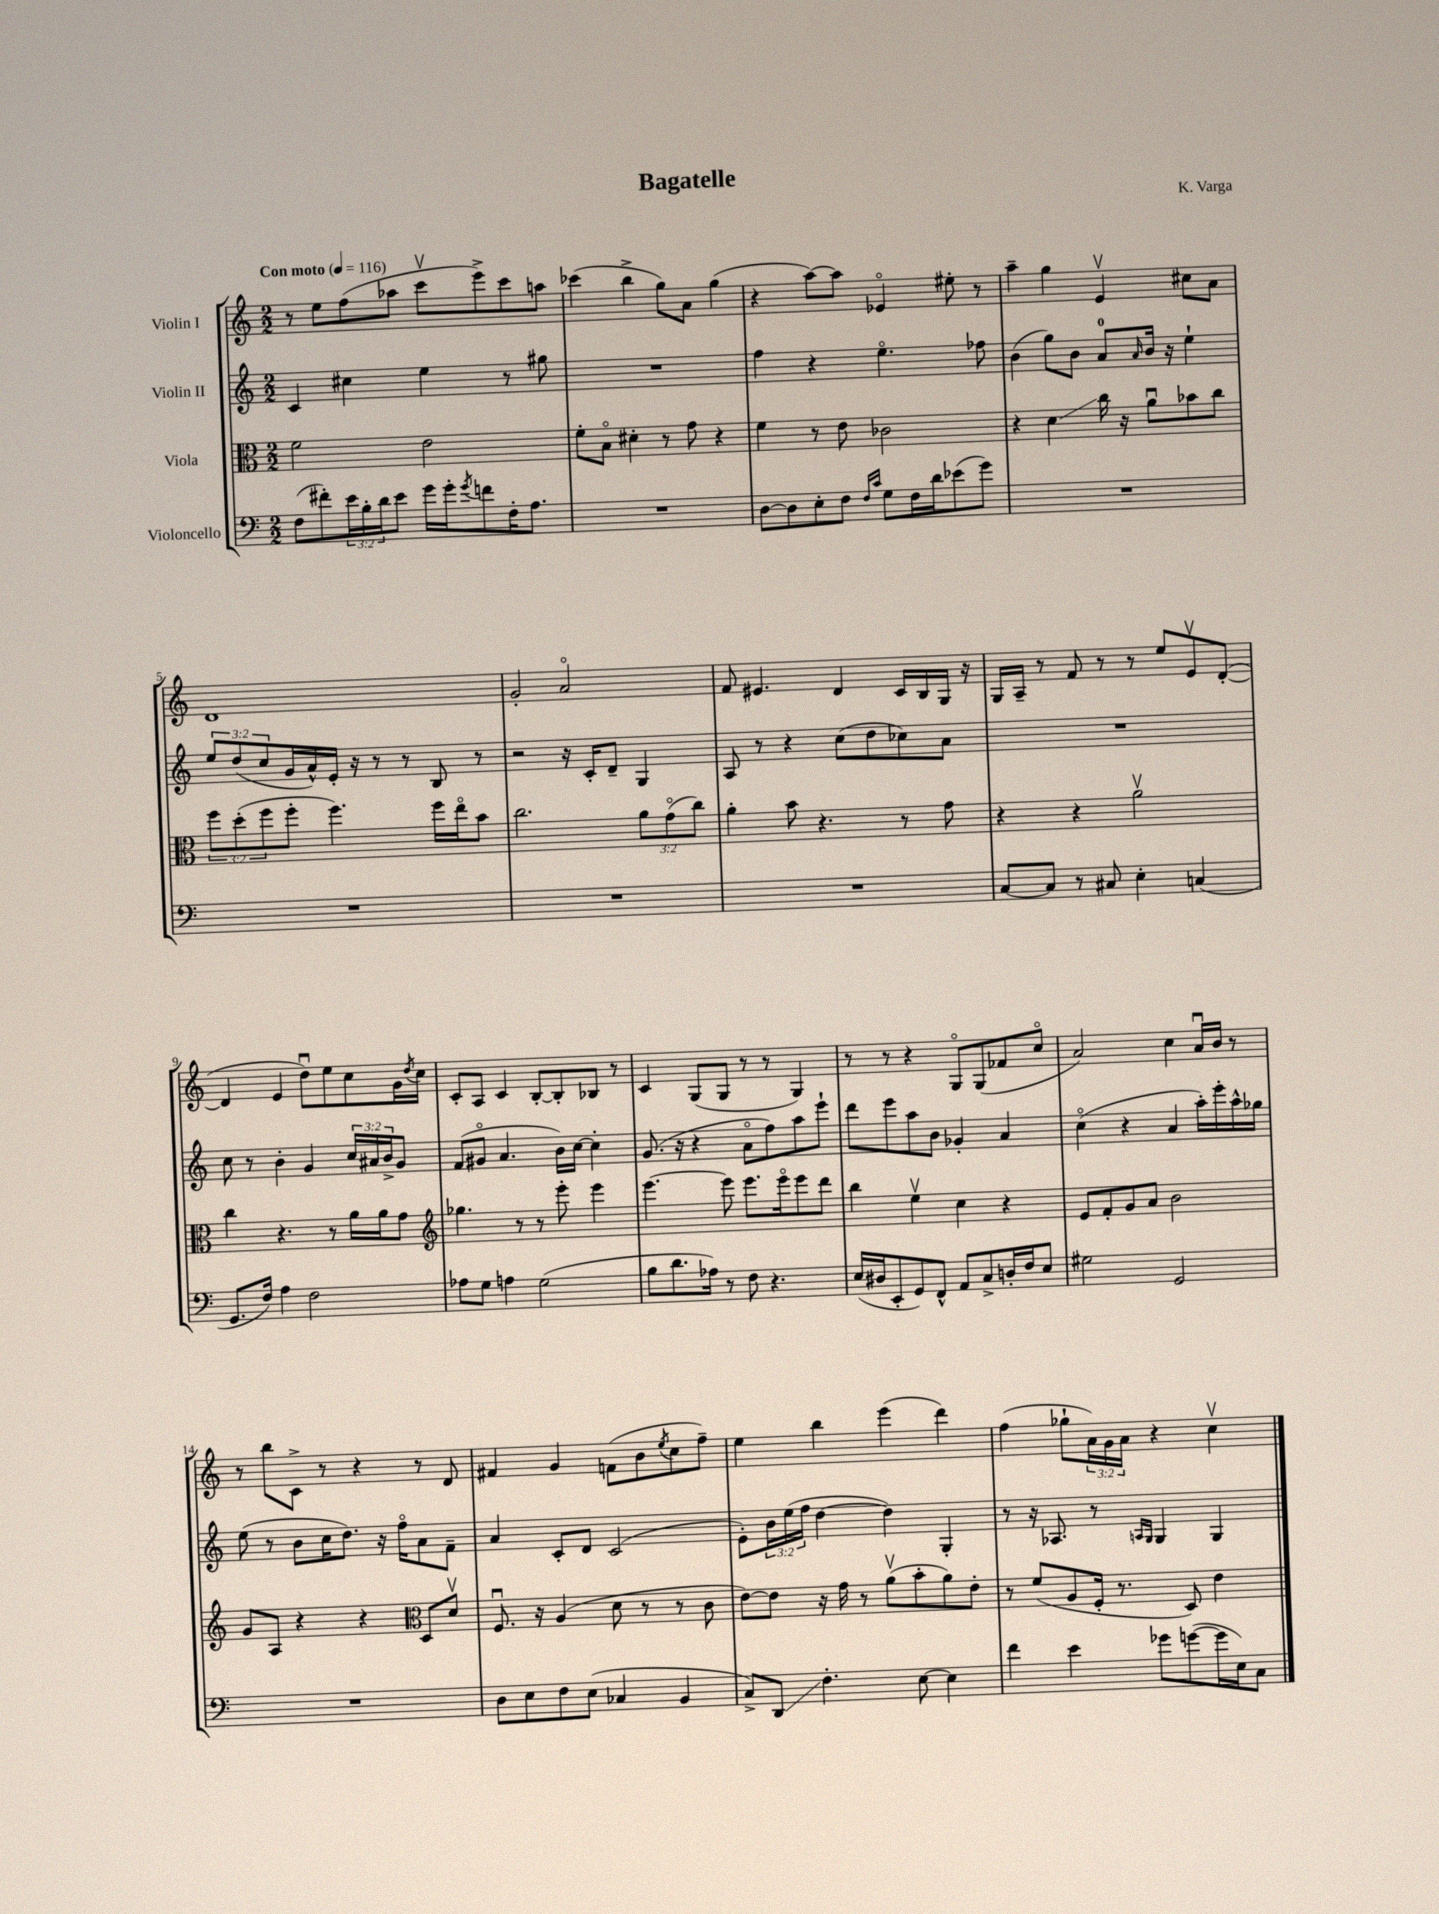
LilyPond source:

\header { title = "Bagatelle" composer = "K. Varga" }
<<
\new StaffGroup <<
\new Staff = "s0" \with { instrumentName = "Violin I" } {
    \clef treble \key c \major \numericTimeSignature \time 2/2 \override Staff.TupletNumber.text = #tuplet-number::calc-fraction-text \tempo "Con moto" 4 = 116
    r8 e''8 f''8( aes''8 c'''8\upbow e'''8->) c'''8 a''8 |
    ces'''4( b''4-> g''8) a'8 g''4( |
    r4 a''8~) a''8 ees'4\flageolet eis''8-. r8 |
    a''4-- g''4 e'4\upbow cis''8 a'8 |
    d'1 |
    g'2-. a'2\flageolet |
    f'8 eis'4. d'4 c'16 b16 g16 r16 |
    g16 a16-- r8 f'8 r8 r8 e''8 e'8\upbow d'8~-.( |
    d'4 e'4 d''8\downbow) e''8 c''8 g'16 \acciaccatura { d''8 } c''16 |
    c'8-. a8 c'4 b8~-. b8-. bes8 r8 |
    c'4 g8( g8 r8 r8 g4) |
    r8 r8 r4 g8\flageolet g8( fes'8 c''8\flageolet |
    a'2) c''4 a'16\downbow b'16 r8 |
    r8 b''8 c'8-> r8 r4 r8 d'8 |
    fis'4 g'4 f'8( b'8 \acciaccatura { e''8 } c''8 f''8--) |
    e''4 b''4 e'''4( d'''4) |
    f''4( ges''8-! \tuplet 3/2 { a'16) g'16 a'16 } r4 c''4\upbow \bar "|." |
}
\new Staff = "s1" \with { instrumentName = "Violin II" } {
    \clef treble \key c \major \numericTimeSignature \time 2/2 \override Staff.TupletNumber.text = #tuplet-number::calc-fraction-text
    c'4 cis''4 e''4 r8 gis''8 |
    R1 |
    f''4 r4 e''4.\flageolet fes''8 |
    b'4( g''8) b'8 a'8-0 \grace { a'16 } b'16 r16 e''4-! |
    \tuplet 3/2 { e''8 d''8( c''8 } g'16 a'16-^) e'16-. r16 r8 r8 b8 r8 |
    r2 r16 c'16-. d'8-- g4 |
    a8 r8 r4 c''8( d''8 ces''8) a'8 |
    R1 |
    c''8 r8 b'4-. g'4 \tuplet 3/2 { c''16 ais'16 b'16-> } g'8 |
    f'8( gis'8\flageolet a'4. b'16) c''16~ c''4-. |
    g'8.( r16 r4 a'8\flageolet f''8) a''8 e'''8-! |
    d'''8 e'''8 a''8 b'8 ges'4-. a'4 |
    c''4\flageolet( r4 a'4 a''16-.) e'''16-. a''16-^ ges''16 |
    e''8( r8 b'8 c''16 d''8.) r16 f''16\flageolet a'8 f'8-- |
    a'4 c'8-. d'8 c'2( |
    e'8-.) \tuplet 3/2 { b'16 e''16( f''16 } d''4~ d''4) g4-. |
    r8 r16 aes8. r8 \grace { a16 g16 } g4 g4 \bar "|." |
}
\new Staff = "s2" \with { instrumentName = "Viola" } {
    \clef alto \key c \major \numericTimeSignature \time 2/2 \override Staff.TupletNumber.text = #tuplet-number::calc-fraction-text
    f'2 e'2 |
    f'8-. b8\flageolet dis'4-. r8 g'8 r4 |
    f'4 r8 e'8 ces'2 |
    r4 d'4\glissando c''16 r16 a'8\downbow bes'8 c''8 |
    \tuplet 3/2 { f''8 d''8-.( f''8 } f''8-. f''4.) f''16 e''16\flageolet b'8 |
    c''2. \tuplet 3/2 { a'8 g'8\flageolet( c''8) } |
    a'4-. b'8 r4. r8 g'8 |
    r4 r4 a'2\upbow |
    c''4 r4. r8 a'16 a'16 g'8 |
    \clef treble ges''4. r8 r8 e'''8-. e'''4 |
    e'''4.~ e'''8 e'''8. e'''16\flageolet e'''8 d'''8 |
    b''4 e''4\upbow c''4 r4 |
    e'8 f'8-. g'8 a'8 b'2 |
    g'8 a8 r4 r4 \clef alto d8 d'8\upbow |
    f8.\downbow r16 a4( d'8 r8 r8 c'8 |
    e'8~) e'8 r16 g'16 r8 a'8\upbow( b'8-. a'8) e'8-. |
    r8 f'8( a8 f16-. r8. d8) e'4 \bar "|." |
}
\new Staff = "s3" \with { instrumentName = "Violoncello" } {
    \clef bass \key c \major \numericTimeSignature \time 2/2 \override Staff.TupletNumber.text = #tuplet-number::calc-fraction-text
    f8( fis'8-.) \tuplet 3/2 { e'16 b16-. d'16 } e'8 g'16 g'16-. \acciaccatura { g'8 } f'8 f16-. a8. |
    R1 |
    d8~ d8 e8-. f8 \grace { f16 c'16 } g8 f16 d'16 ees'8( g'8) |
    R1 |
    R1 |
    R1 |
    R1 |
    c8~ c8 r8 cis8 e4-. c4( |
    g,8. f16) a4 f2 |
    aes8 g8 a4 g2( |
    b8 d'8. aes16) r8 f8 r4. |
    e16( dis16 e,8-. g,8) f,8-^ a,8 c8-> d16-. f16 e8 |
    gis2 g,2 |
    R1 |
    d8 e8 f8 e8( ces4 b,4 |
    c8->) d,8\glissando f4.-. e8~ e4 |
    f'4 e'4 ges'8 g'8~( g'16 e16) c8 \bar "|." |
}
>>
>>
